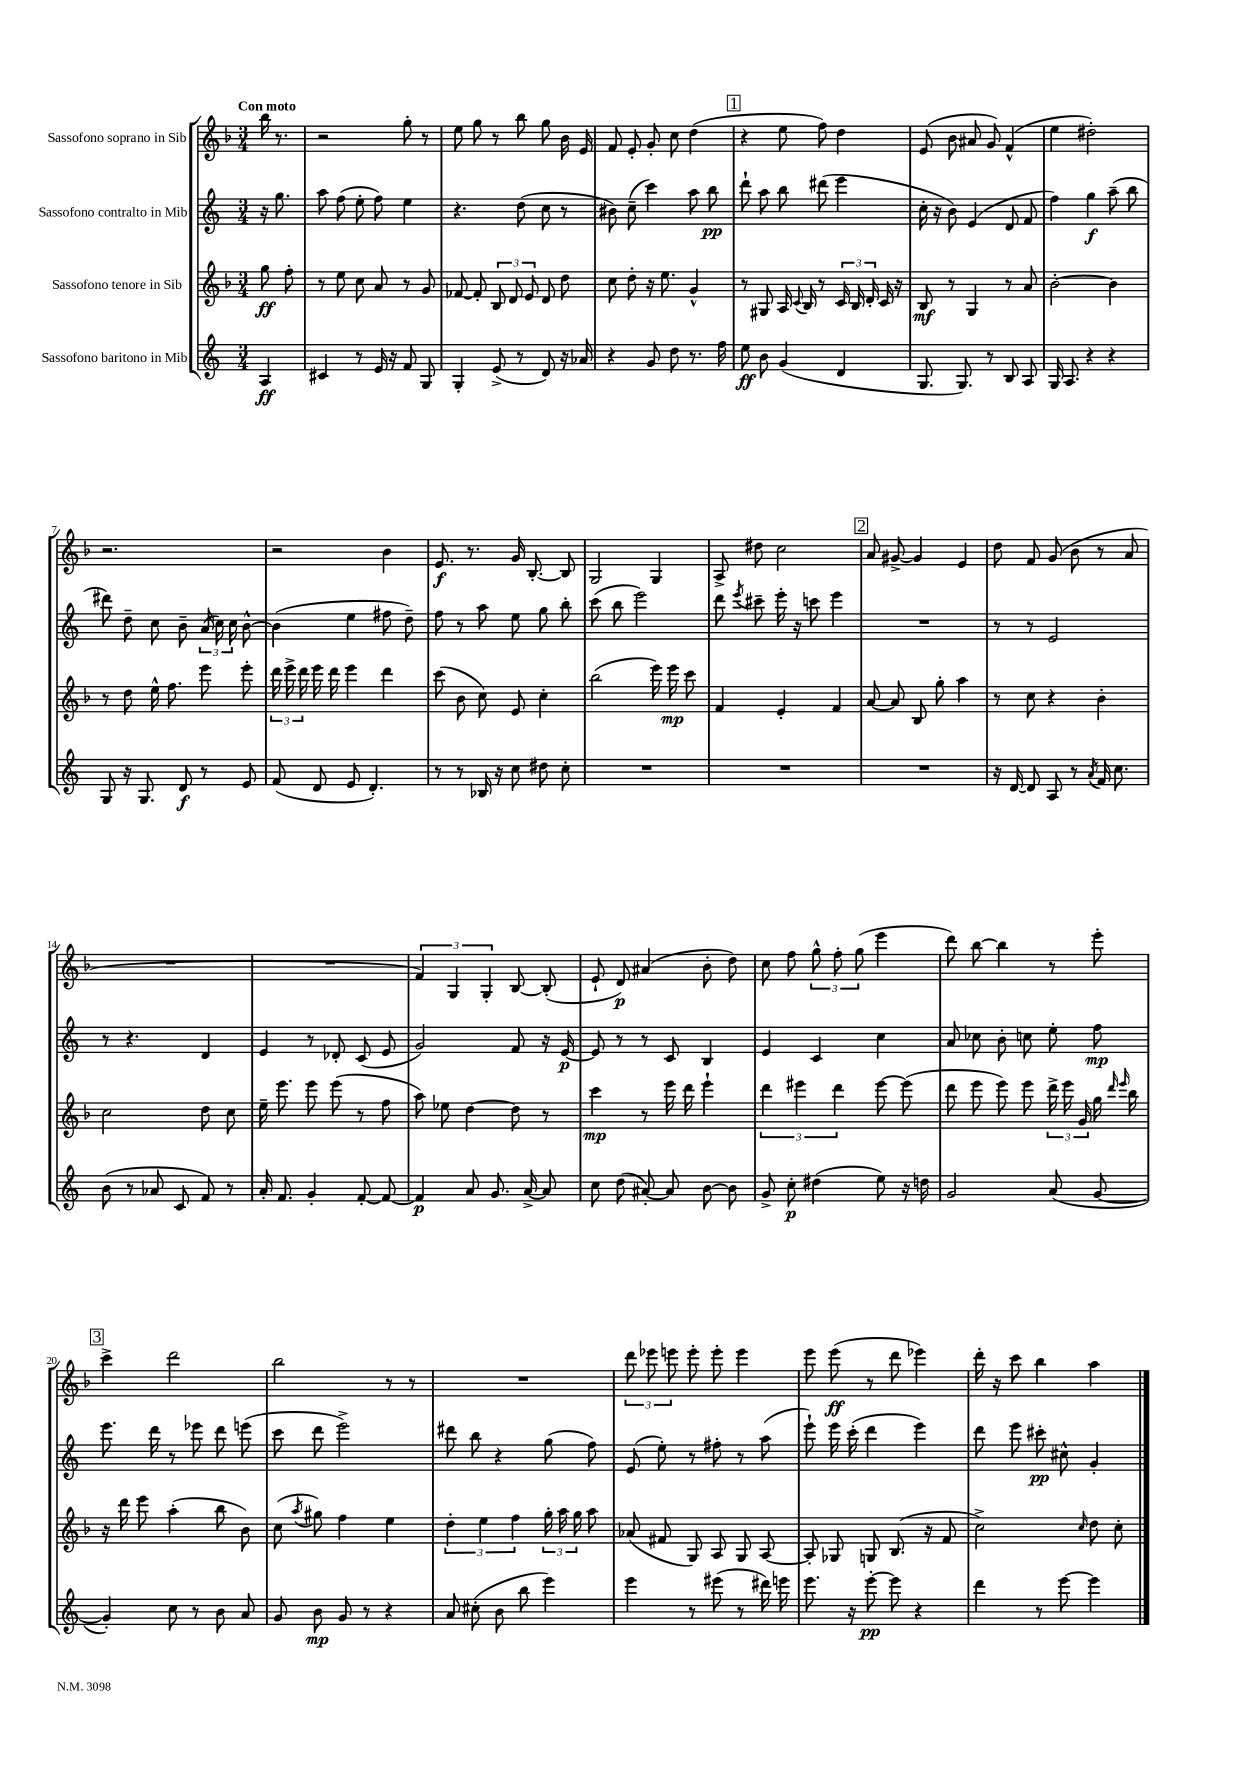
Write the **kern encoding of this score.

**kern	**kern	**kern	**kern
*staff4	*staff3	*staff2	*staff1
*clefG2	*clefG2	*clefG2	*clefG2
*k[]	*k[b-]	*k[]	*k[b-]
*M3/4	*M3/4	*M3/4	*M3/4
4A/	8gg\	16r	16bb-\
.	.	8.gg\	8.r
.	8ff'\	.	.
=	=	=	=
4c#/	8r	8aa\	2r
.	8ee\	(8ff\	.
8r	8cc\	8ee'\	.
16e/	8a/	8ff\)	.
16r	.	.	.
8f/	8r	4ee\	8gg'\
8G/	8g/	.	8r
=	=	=	=
4G'/	[8f-/	4.r	8ee\
.	8f-'/]	.	8gg\
(8e^/	12B-/	.	8r
.	12d/	.	.
8r	.	(8dd\	8bb-\
.	12e/	.	.
8d/)	8d/	8cc\	8gg\
16r	8dd\	8r	16b-\
16a-/	.	.	16e/
=	=	=	=
4r	8cc\	8b#\)	8f/
.	8dd'\	(8cc~\	8e'/
8g/	16r	4ccc\)	8g'/
.	8.ee\	.	.
8dd\	.	.	8cc\
8.r	4g^^/	8aa\	(4dd\
.	.	8bb\	.
16ff\	.	.	.
=	=	=	=
8ee\	8r	8ddd`\	4r
8b\	8G#/	8aa\	.
(4g/	16A/	8bb\	8ee\
.	8qqc/	.	.
.	16B-/	.	.
.	8r	(8ddd#\	8ff\)
4d/	24c/	4eee\	4dd\
.	24B-/	.	.
.	24d'/	.	.
.	16c/	.	.
.	16r	.	.
=	=	=	=
8.G/	8B-/	16cc'\	(8e/
.	.	16r	.
.	8r	8b\)	8b-\
8.G/)	.	.	.
.	4G/	(4e/	8a#/
8r	.	.	8g/)
8B/	8r	8d/	(4f^^/
8A/	8a/	8f/	.
=	=	=	=
16G/	[2b-'\	4ff\)	4ee\
8.A/	.	.	.
4r	.	4gg\	2dd#'\)
4r	4b-\]	(8aa~\	.
.	.	8bb\	.
=	=	=	=
8G/	8r	8ddd#\)	2.r
16r	8dd\	8dd~\	.
8.G/	.	.	.
.	16ee^^\	8cc\	.
.	8.ff\	.	.
8d/	.	8b~\	.
8r	8eee\	(24a/	.
.	.	24cc\)	.
.	.	24cc\	.
8e/	8eee'\	[8b^^\	.
=	=	=	=
(8f/	24ddd\	(4b\]	2r
.	24eee^\	.	.
.	24ddd\	.	.
8d/	16eee\	.	.
.	16ddd\	.	.
8e/	4eee\	4ee\	.
4.d'/)	.	.	.
.	4ddd\	8ff#\	4b-\
.	.	8dd~\)	.
=	=	=	=
8r	(8ccc\	8ff\	8.e/
8r	8b-\	8r	.
.	.	.	8.r
16B-/	8cc\)	8aa\	.
16r	.	.	.
8cc\	8e/	8ee\	16g/
.	.	.	[8.B-'/
8dd#\	4cc'\	8gg\	.
8cc'\	.	8bb'\	8B-/]
=	=	=	=
2.r	(2bb-\	(8ccc\	2G/
.	.	8bb\	.
.	.	2eee\)	.
.	16eee\)	.	4G/
.	16eee\	.	.
.	8ccc\	.	.
=	=	=	=
2.r	4f/	8ddd\	8A^/
.	.	8qeee/	.
.	.	8ccc#~\	8dd#\
.	4e'/	16eee'\	2cc\
.	.	16r	.
.	.	8ccc\	.
.	4f/	4eee\	.
=	=	=	=
2.r	[8a/	2.r	8a/
.	8a/]	.	[8g#^/
.	8B-/	.	4g#/]
.	8gg'\	.	.
.	4aa\	.	4e/
=	=	=	=
16r	8r	8r	8dd\
[16d/	.	.	.
8d/]	8cc\	8r	8f/
8A/	4r	2e/	(8g/
8r	.	.	8b-\
8qa/	.	.	.
16f/	4b-'\	.	8r
8.cc\	.	.	.
.	.	.	8a/
=	=	=	=
(8b\	2cc\	8r	2.r
8r	.	4.r	.
8a-/	.	.	.
8c/	.	.	.
8f/)	8dd\	4d/	.
8r	8cc\	.	.
=	=	=	=
16a'/	16ee~\	4e/	2.r
8.f/	8.eee\	.	.
4g'/	8eee\	8r	.
.	(8eee\	8d-'/	.
[8f'/	8r	(8c/	.
8f/_	8ff\	8e/	.
=	=	=	=
4f/]	8aa\)	2g/)	6f/)
.	8ee-\	.	.
.	.	.	6G/
8a/	[4dd\	.	.
.	.	.	6G'/
8.g/	.	.	.
.	8dd\]	8f/	[8B-/
[16a^/	.	.	.
8a/]	8r	16r	(8B-'/]
.	.	[16e/	.
=	=	=	=
8cc\	4ccc\	8e/]	8e`/
(8dd\	.	8r	8d/)
[8a#'/)	8r	8r	(4a#/
8a#/]	16eee\	8c/	.
.	16ddd\	.	.
[8b\	4eee`\	4B/	8b-'\
8b\]	.	.	8dd\)
=	=	=	=
8g^/	6ddd\	4e/	8cc\
8cc'\	.	.	8ff\
.	6eee#\	.	.
(4dd#\	.	4c/	12gg^^\
.	6ddd\	.	12ff'\
.	.	.	(12gg\
8ee\)	[8eee#\	4cc\	4eee\
16r	(8eee#\]	.	.
16dd\	.	.	.
=	=	=	=
2g/	8ddd\	8a/	8ddd\)
.	8eee\	8cc-\	[8bb-\
.	8eee\)	8b'\	4bb-\]
.	8eee\	8cc\	.
(8a/	24ddd^\	8ee'\	8r
.	24eee\	.	.
.	24g/	.	.
[8g/	16gg\	8ff\	8eee'\
.	16qqddd/	.	.
.	16qqeee/	.	.
.	16bb-\	.	.
=	=	=	=
4g'/])	16r	8.eee\	4ccc^\
.	16ddd\	.	.
.	8eee\	.	.
.	.	16ddd\	.
8cc\	(4aa'\	8r	2ddd\
8r	.	8eee-\	.
8b\	8bb-\	8ddd\	.
8a/	8b-\)	(8eee\	.
=	=	=	=
8g/	(8cc\	8ccc\	2bb-\
.	8qaa/	.	.
8b\	8gg#\)	8ddd\	.
8g/	4ff\	2eee^\)	.
8r	.	.	.
4r	4ee\	.	8r
.	.	.	8r
=	=	=	=
8a/	6dd'\	8ddd#\	2.r
(8cc#'\	.	8bb\	.
.	6ee\	.	.
8b\	.	4r	.
.	6ff\	.	.
8bb\	.	.	.
4eee\)	24gg'\	(8gg\	.
.	24aa\	.	.
.	24gg\	.	.
.	8aa\	8ff\)	.
=	=	=	=
4eee\	(8a-/	(8e/	12ddd\
.	.	.	12eee-\
.	8f#/	8ee'\)	.
.	.	.	12eee\
8r	8G/)	8r	8eee'\
(8eee#\	8A/	8ff#'\	8eee'\
8r	8G/	8r	4eee\
16ddd#\)	[8A/	(8aa\	.
16eee\	.	.	.
=	=	=	=
8.eee\	8A'/]	8eee`\)	8eee\
.	8G-/	16eee\	(8eee\
16r	.	(16ccc'\	.
[8eee'\	8G/	4ddd\	8r
8eee\]	(8.B-/	.	8ddd\
4r	.	4eee\)	4eee-\)
.	16r	.	.
.	8f/	.	.
=	=	=	=
4ddd\	2cc^\)	8ddd\	16ddd'\
.	.	.	16r
.	.	8eee\	8ccc\
8r	.	8ccc#'\	4bb-\
[8eee\	.	8cc#^^\	.
.	16qqcc/	.	.
4eee\]	8dd\	4g'/	4aa\
.	8cc'\	.	.
==	==	==	==
*-	*-	*-	*-
